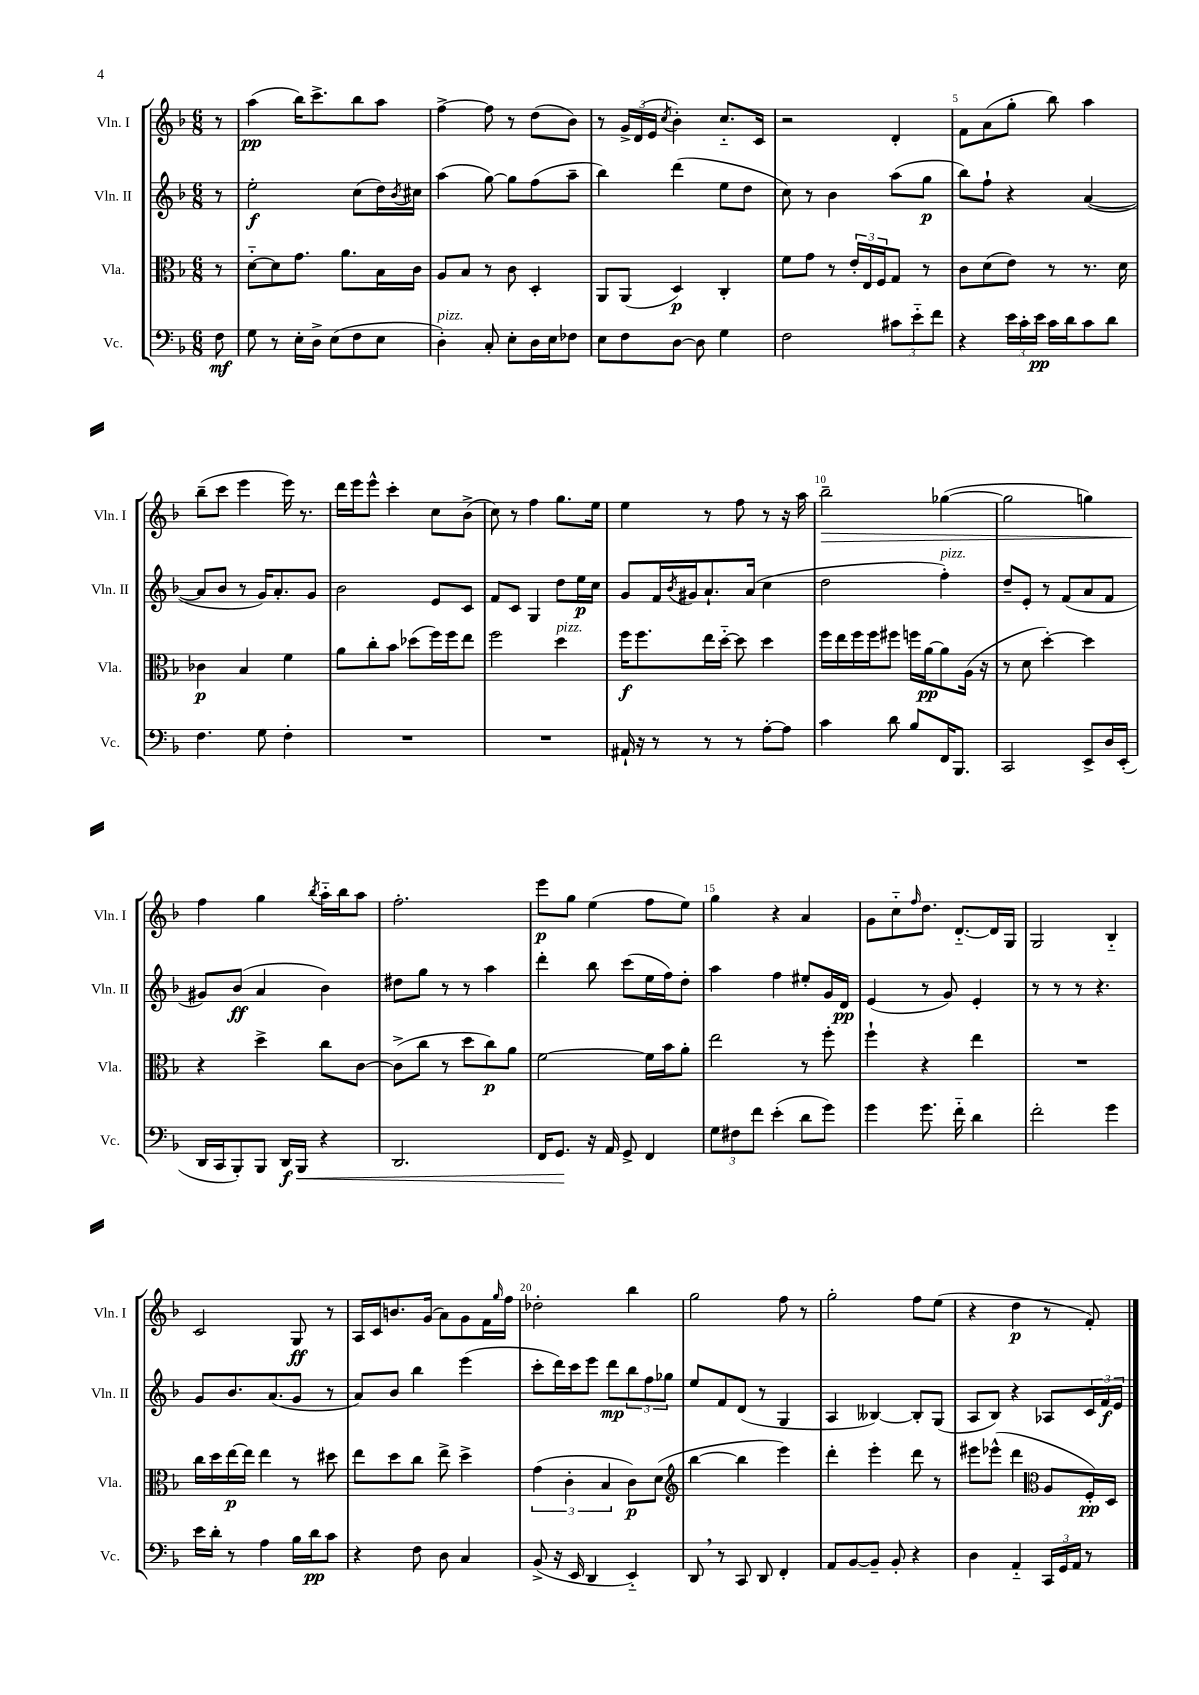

**kern	**dynam	**kern	**dynam	**kern	**dynam	**kern	**dynam
*part4	*part4	*part3	*part3	*part2	*part2	*part1	*part1
*staff4	*staff4	*staff3	*staff3	*staff2	*staff2	*staff1	*staff1
*I"Vc.	*	*I"Vla.	*	*I"Vln. II	*	*I"Vln. I	*
*I'Vc.	*	*I'Vla.	*	*I'Vln. II	*	*I'Vln. I	*
*clefF4	*	*clefC3	*	*clefG2	*	*clefG2	*
*k[b-]	*	*k[b-]	*	*k[b-]	*	*k[b-]	*
*M6/8	*	*M6/8	*	*M6/8	*	*M6/8	*
=	=	=	=	=	=	=	=
8F\	mf	8r	.	8r	.	8r	.
=1	=1	=1	=1	=1	=1	=1	=1
8G\	.	[8d\L	.	2ee'\	f	(4aa\	pp
8r	.	8d\]	.	.	.	.	.
16E'\LL	.	8.g\J	.	.	.	16bb-\KL)	.
16D^\JJ	.	.	.	.	.	8.ccc^\	.
(8E\L	.	.	.	.	.	.	.
.	.	8.a\L	.	.	.	.	.
8F\	.	.	.	(8cc\L	.	8bb-\	.
8E\J	.	16B-\L	.	16dd\L)	.	8aa\J	.
.	.	.	.	8qb-/	.	.	.
.	.	16c\JJ	.	16cc#X\JJ	.	.	.
=2	=2	=2	=2	=2	=2	=2	=2
!LO:TX:a:i:t=pizz.	!	!	!	!	!	!	!
4D'\)	.	8A/L	.	(4aa\	.	[4ff^\	.
.	.	8B-/J	.	.	.	.	.
8C'/	.	8r	.	[8gg\)	.	8ff\]	.
8E'\L	.	8c\	.	8gg\L]	.	8r	.
16D\L	.	4D'/	.	(8ff\	.	(8dd\L	.
16E\J	.	.	.	.	.	.	.
8F-X\J	.	.	.	8aa~\J	.	8b-\J)	.
=3	=3	=3	=3	=3	=3	=3	=3
8E\L	.	8AA/L	.	4bb-\)	.	8r	.
8F\	.	(8AA/J	.	.	.	24g^/LL	.
.	.	.	.	.	.	(24d/	.
.	.	.	.	.	.	24e/JJ	.
.	.	.	.	.	.	8qcc/	.
[8D\J	.	4D/)	p	(4ddd\	.	4b-'\)	.
8D\]	.	.	.	.	.	.	.
4G\	.	4C'/	.	8ee\L	.	8.cc/L	.
.	.	.	.	8dd\J	.	.	.
.	.	.	.	.	.	16c/Jk	.
=4	=4	=4	=4	=4	=4	=4	=4
2F\	.	8f\L	.	8cc\)	.	2r	.
.	.	8g\J	.	8r	.	.	.
.	.	8r	.	4b-\	.	.	.
.	.	24e'/LL	.	.	.	.	.
.	.	24E/	.	.	.	.	.
.	.	24F/J	.	.	.	.	.
12c#X\L	.	8G/J	.	(8aa\L	.	4d'/	.
12e\	.	.	.	.	.	.	.
.	.	8r	.	8gg\J	p	.	.
12f\J	.	.	.	.	.	.	.
=5	=5	=5	=5	=5	=5	=5	=5
4r	.	8c\L	.	8bb-\L)	.	8f\L	.
.	.	(8d\	.	8ff`\J	.	(8a\	.
24e\LL	.	8e\J)	.	4r	.	8gg'\J	.
24c'\	.	.	.	.	.	.	.
24e\JJ	pp	.	.	.	.	.	.
16c\LL	.	8r	.	.	.	8bb-\)	.
16d\J	.	.	.	.	.	.	.
8c\	.	8.r	.	([4a/	.	4aa\	.
8d\J	.	.	.	.	.	.	.
.	.	16d\	.	.	.	.	.
!!LO:LB:g=z
=6	=6	=6	=6	=6	=6	=6	=6
4.F\	.	4c-X\	p	8a/L]	.	(8bb-~\L	.
.	.	.	.	8b-/J	.	8ccc\J	.
.	.	4B-/	.	8r	.	4eee\	.
8G\	.	.	.	16g/KL)	.	.	.
.	.	.	.	8.a'/	.	.	.
4F'\	.	4f\	.	.	.	16eee\)	.
.	.	.	.	.	.	8.r	.
.	.	.	.	8g/J	.	.	.
=7	=7	=7	=7	=7	=7	=7	=7
2.r	.	8a\L	.	2b-\	.	16ddd\LL	.
.	.	.	.	.	.	16eee\J	.
.	.	8cc'\	.	.	.	8eee^^\J	.
.	.	8b-\J	.	.	.	4ccc'\	.
.	.	(8dd-X\L	.	.	.	.	.
.	.	16ff\L)	.	8e/L	.	8cc\L	.
.	.	16ff\J	.	.	.	.	.
.	.	8ee\J	.	8c/J	.	(8b-^\J	.
=8	=8	=8	=8	=8	=8	=8	=8
2.r	.	2ff\	.	8f/L	.	8cc\)	.
.	.	.	.	8c/J	.	8r	.
.	.	.	.	4G/	.	4ff\	.
!	!	!LO:TX:a:i:t=pizz.	!	!	!	!	!
.	.	4dd\	.	8dd\L	.	8.gg\L	.
.	.	.	.	16ee\L	p	.	.
.	.	.	.	16cc\JJ	.	16ee\Jk	.
=9	=9	=9	=9	=9	=9	=9	=9
16AA#X`/	.	16ff\KL	f	8g/L	.	4ee\	.
16r	.	8.ff\	.	.	.	.	.
8r	.	.	.	16f/L	.	.	.
.	.	.	.	8qb-/	.	.	.
.	.	.	.	16g#X/J	.	.	.
8r	.	16ee\L	.	8.a`/	.	8r	.
.	.	[16dd\JJ	.	.	.	.	.
8r	.	8dd\]	.	.	.	8ff\	.
.	.	.	.	(16a/Jk	.	.	.
[8A'\L	.	4dd\	.	4cc\	.	8r	.
8A\J]	.	.	.	.	.	16r	.
.	.	.	.	.	.	16aa\	.
=10	=10	=10	=10	=10	=10	=10	=10
!	!	!	!	!	!	!	!LO:HP:b
4c\	.	16ff\LL	.	2dd\	.	2bb-~\	>
.	.	16ee\	.	.	.	.	.
.	.	16ff\	.	.	.	.	.
.	.	16ff\J	.	.	.	.	.
8d\	.	8ff#X\J	.	.	.	.	.
8B-/L	.	16ffn\LL	.	.	.	.	.
.	.	[16a\J	pp	.	.	.	.
!	!	!	!	!LO:TX:a:i:t=pizz.	!	!	!
16FF/K	.	8a\]	.	4ff'\)	.	([4gg-X\	.
8.BBB-/J	.	.	.	.	.	.	.
.	.	(16A\Jk	.	.	.	.	.
.	.	16r	.	.	.	.	.
=11	=11	=11	=11	=11	=11	=11	=11
2CC/	.	8r	.	8dd~/L	.	2gg-\]	.
.	.	8d\	.	8e'/J	.	.	.
.	.	[4dd'\)	.	8r	.	.	.
.	.	.	.	(8f/L	.	.	.
8EE^/L	.	4dd\]	.	8a/	.	4ggn\)	.
16D/L	.	.	.	8f/J	.	.	.
(16EE'/JJ	.	.	.	.	.	.	.
!!LO:LB:g=z
=12	=12	=12	=12	=12	=12	=12	=12
16DD/LL	.	4r	.	8g#X/L)	.	4ff\	.
16CC/J	.	.	.	.	.	.	.
8BBB-'/)	.	.	.	(8b-/J	ff	.	.
8BBB-/J	.	4dd^\	.	4a/	.	4gg\	]
!	!LO:HP:b	!	!	!	!	!	!
16DD/LL	< f	.	.	.	.	.	.
16BBB-/JJ	.	.	.	.	.	.	.
.	.	.	.	.	.	8qbb-/	.
4r	.	8cc\L	.	4b-\)	.	16aa\LL	.
.	.	.	.	.	.	16bb-\J	.
.	.	[8c\J	.	.	.	8aa\J	.
=13	=13	=13	=13	=13	=13	=13	=13
2.DD/	.	(8c^\L]	.	8dd#X\L	.	2.ff'\	.
.	.	8cc\J	.	8gg\J	.	.	.
.	.	8r	.	8r	.	.	.
.	.	8dd\L	.	8r	.	.	.
.	.	8cc\)	p	4aa\	.	.	.
.	.	8a\J	.	.	.	.	.
=14	=14	=14	=14	=14	=14	=14	=14
16FF/KL	.	[2f\	.	4ddd'\	.	8eee\L	p
8.GG/J	.	.	.	.	.	.	.
.	.	.	.	.	.	8gg\J	.
16r	[	.	.	8bb-\	.	(4ee\	.
16AA/	.	.	.	.	.	.	.
8GG^/	.	.	.	(8ccc\L	.	.	.
4FF/	.	16f\LL]	.	16ee\L	.	8ff\L	.
.	.	16b-\J	.	16ff\J)	.	.	.
.	.	8a'\J	.	8dd'\J	.	8ee\J)	.
=15	=15	=15	=15	=15	=15	=15	=15
12G\L	.	2ee\	.	4aa\	.	4gg\	.
12F#X\	.	.	.	.	.	.	.
12f\J	.	.	.	.	.	.	.
(4e'\	.	.	.	4ff\	.	4r	.
8d\L	.	8r	.	8ee#X'/L	.	4a/	.
8g\J)	.	8ff'\	.	16g/L	.	.	.
.	.	.	.	16d/JJ	pp	.	.
=16	=16	=16	=16	=16	=16	=16	=16
4g\	.	4ff`\	.	(4e/	.	8g\L	.
.	.	.	.	.	.	8cc\	.
.	.	.	.	.	.	16qqff/	.
8.g\	.	4r	.	8r	.	8.dd\J	.
.	.	.	.	8g/)	.	.	.
16f\	.	.	.	.	.	[8.d/L	.
4d\	.	4ee\	.	4e'/	.	.	.
.	.	.	.	.	.	16d/L]	.
.	.	.	.	.	.	16G/JJ	.
=17	=17	=17	=17	=17	=17	=17	=17
2f'\	.	2.r	.	8r	.	2G/	.
.	.	.	.	8r	.	.	.
.	.	.	.	8r	.	.	.
.	.	.	.	4.r	.	.	.
4g\	.	.	.	.	.	4B-/	.
!!LO:LB:g=z
=18	=18	=18	=18	=18	=18	=18	=18
16e\LL	.	16cc\LL	.	8g/L	.	2c/	.
16d'\JJ	.	16dd\	.	.	.	.	.
8r	.	[16ee\	p	8.b-/	.	.	.
.	.	16ee\JJ]	.	.	.	.	.
4A\	.	4ee\	.	.	.	.	.
.	.	.	.	(8.a/	.	.	.
16B-\LL	.	8r	.	8g/J	.	8G/	ff
16d\J	pp	.	.	.	.	.	.
8c\J	.	8dd#X\	.	8r	.	8r	.
=19	=19	=19	=19	=19	=19	=19	=19
4r	.	8ee\L	.	8a/L)	.	16A/LL	.
.	.	.	.	.	.	16c/J	.
.	.	8dd\	.	8b-/J	.	8.bn/	.
8F\	.	8cc\J	.	4bb-\	.	.	.
.	.	.	.	.	.	(16g/Jk	.
8D\	.	8ee^\	.	.	.	8a\L)	.
4C/	.	4dd^\	.	(4eee\	.	8g\	.
.	.	.	.	.	.	16f\L	.
.	.	.	.	.	.	16qqgg/	.
.	.	.	.	.	.	16ff\JJ	.
=20	=20	=20	=20	=20	=20	=20	=20
(8BB-^/	.	(6g\	.	8ccc'\L	.	2dd-X'\	.
16r	.	.	.	16ddd\L)	.	.	.
.	.	6c'\	.	.	.	.	.
16EE/	.	.	.	16ccc\J	.	.	.
4DD/	.	.	.	8eee\J	.	.	.
.	.	6B-/	.	.	.	.	.
.	.	.	.	8ddd\L	mp	.	.
4EE/)	.	8c\L)	p	12bb-\	.	4bb-\	.
.	.	.	.	12ff\	.	.	.
.	.	(8d\J	.	.	.	.	.
.	.	.	.	12gg-X\J	.	.	.
=21	=21	=21	=21	=21	=21	=21	=21
*	*	*clefG2	*	*	*	*	*
8DD,/	.	[4bb-\	.	8ee/L	.	2gg\	.
8r	.	.	.	8f/	.	.	.
8CC/	.	4bb-\]	.	(8d/J	.	.	.
8DD/	.	.	.	8r	.	.	.
4FF'/	.	4eee\)	.	4G/	.	8ff\	.
.	.	.	.	.	.	8r	.
=22	=22	=22	=22	=22	=22	=22	=22
8AA/L	.	4ddd'\	.	4A/	.	2gg'\	.
[8BB-/	.	.	.	.	.	.	.
8BB-~/J]	.	4eee'\	.	[4B--X/)	.	.	.
8BB-'/	.	.	.	.	.	.	.
4r	.	8ddd\	.	8B--'/L]	.	8ff\L	.
.	.	8r	.	(8G/J	.	(8ee\J	.
=23	=23	=23	=23	=23	=23	=23	=23
4D\	.	8eee#X\L	.	8A/L	.	4r	.
.	.	(8eee-X^^\J	.	8B-/J)	.	.	.
4AA/	.	4ddd\	.	4r	.	4dd\	p
*	*	*clefC3	*	*	*	*	*
24CC/LL	.	8A/L	.	8A-X/L	.	8r	.
24GG/	.	.	.	.	.	.	.
24AA/JJ	.	.	.	.	.	.	.
8r	.	16F'/L)	pp	24c/L	.	8f'/)	.
.	.	.	.	24f/	f	.	.
.	.	16D/JJ	.	.	.	.	.
.	.	.	.	24e/JJ	.	.	.
==	==	==	==	==	==	==	==
*-	*-	*-	*-	*-	*-	*-	*-
